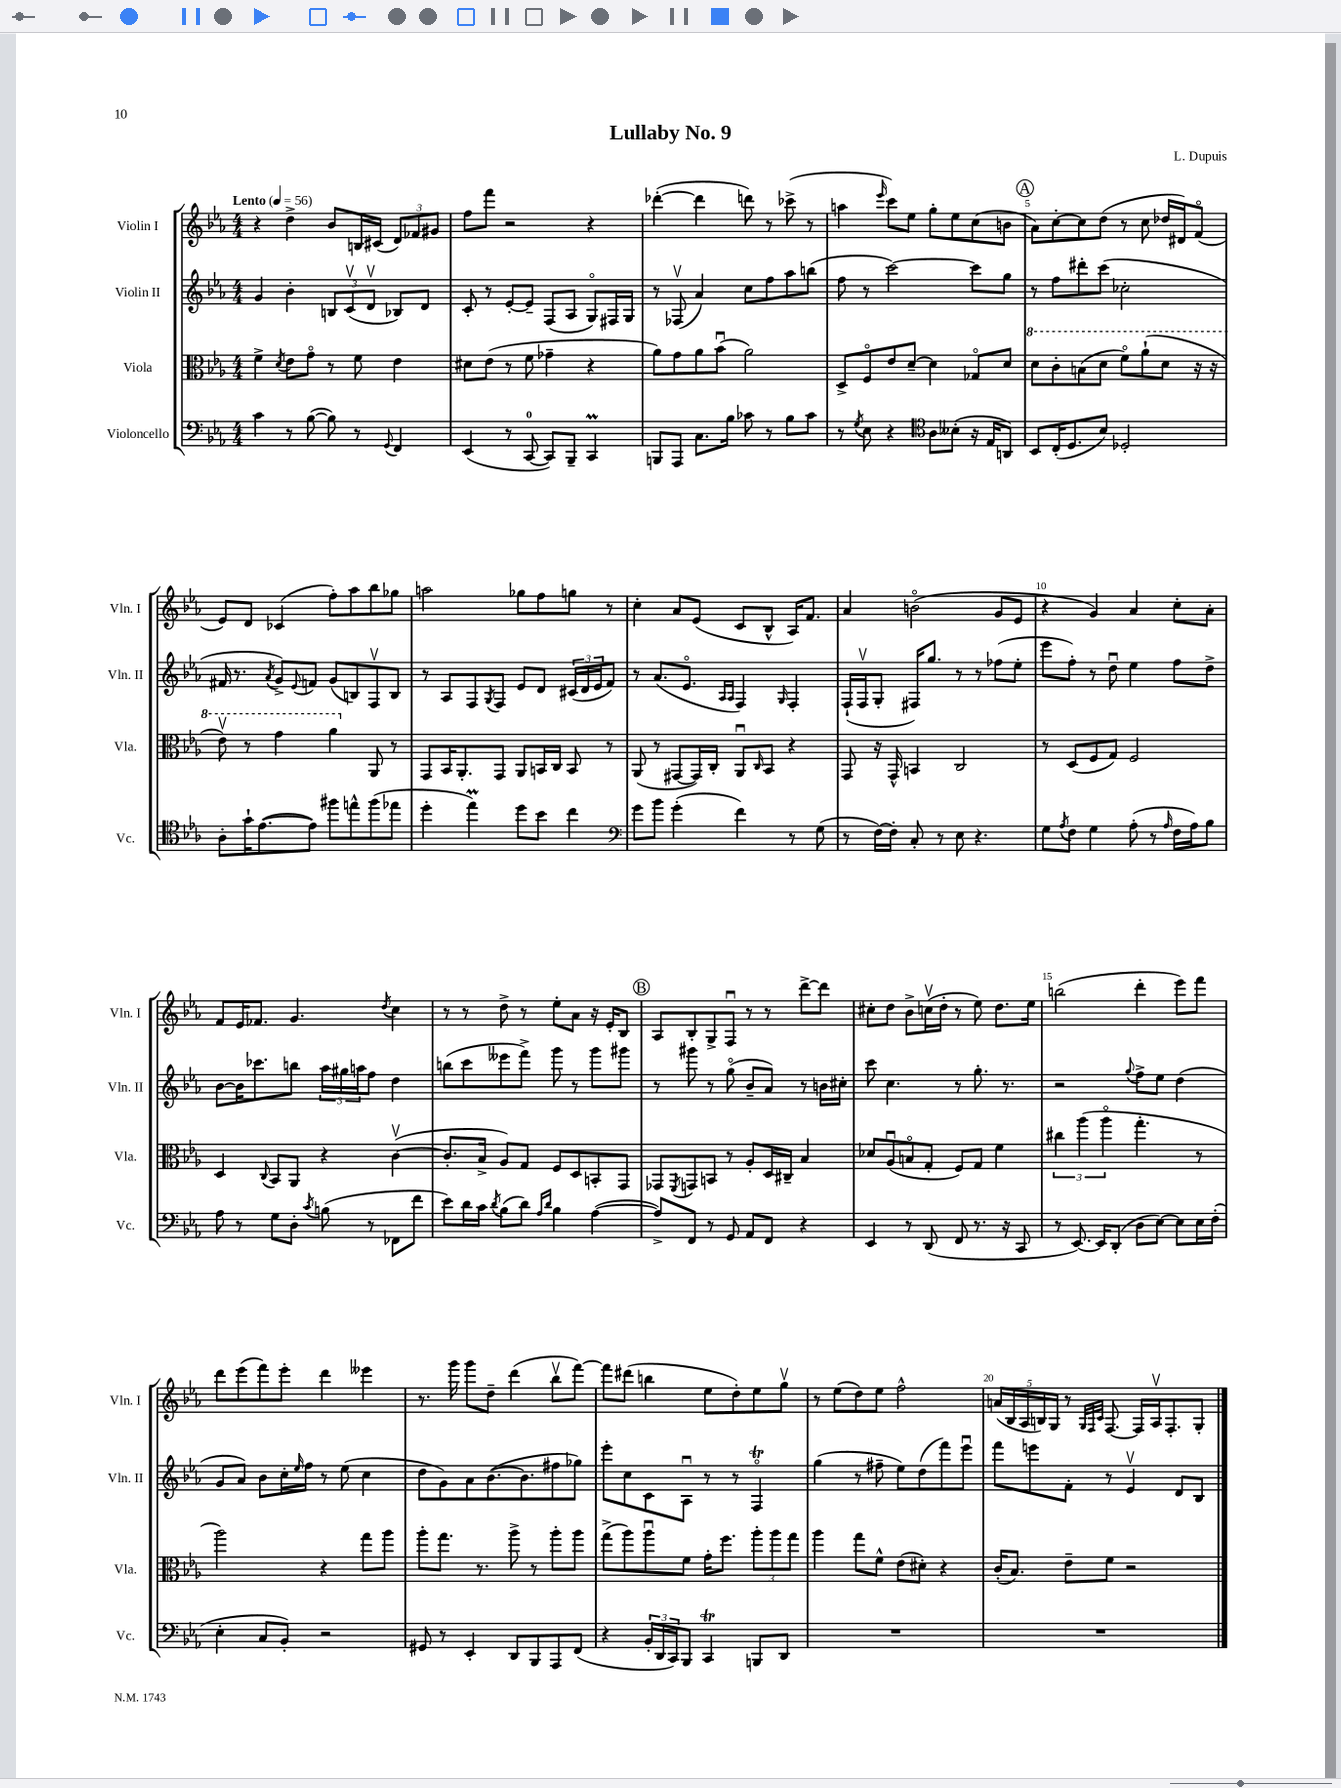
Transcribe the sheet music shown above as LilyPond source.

\header { title = "Lullaby No. 9" composer = "L. Dupuis" }
<<
\new StaffGroup <<
\new Staff = "s0" \with { instrumentName = "Violin I" shortInstrumentName = "Vln. I" } {
    \clef treble \key ees \major \numericTimeSignature \time 4/4 \tempo "Lento" 4 = 56
    r4 d''4-> bes'8 b16 cis'16( \tuplet 3/2 { d'8) fes'8 gis'8 } |
    f''8 f'''8 r2 r4 |
    des'''4~-.( des'''4 d'''8) r8 ces'''8->( r8 |
    a''4 \grace { ees'''16 } c'''8) ees''8 g''8-. ees''8 c''8( b'8 |
    \mark \markup { \circle "A" } aes'8) c''8~-. c''8 d''8( r8 c''8 des''16 dis'16) f'8\flageolet( |
    ees'8) d'8 ces'4( f''8-.) aes''8 bes''8 ges''8 |
    a''2 ges''8 f''8 g''8 r8 |
    c''4-. aes'8 ees'8( c'8 bes8-^ aes16) f'8. |
    aes'4 b'2\flageolet( g'8 ees'8 |
    r4 g'4) aes'4 c''8-. aes'8-. |
    f'8 ees'16 fes'8. g'4. \acciaccatura { d''8 } c''4 |
    r8 r8 d''8-> r8 ees''8-. aes'8 r16 ees'16-. bes8 |
    \mark \markup { \circle "B" } aes8 bes8-. g8-> f8\downbow r8 r8 d'''8~-> d'''8 |
    cis''8-. d''8 bes'8-> c''16\upbow( d''16-. r8 ees''8) d''8. ees''16 |
    b''2( d'''4-. ees'''8) f'''8 |
    d'''8 ees'''8( f'''8) ees'''8-. d'''4 eeses'''4 |
    r8. g'''16 g'''8 d''8-- d'''4( bes''8\upbow f'''8~) |
    f'''8 dis'''8( b''4 ees''8 d''8-.) ees''8 g''8\upbow |
    r8 ees''8( d''8) ees''8 f''2-^ |
    \tuplet 5/4 { a'16( bes16 aes16 b16) g16 } r8 \grace { g32 f32 c'32 } f8.~ f16 aes16\upbow f8.-. g8-. \bar "|." |
}
\new Staff = "s1" \with { instrumentName = "Violin II" shortInstrumentName = "Vln. II" } {
    \clef treble \key ees \major \numericTimeSignature \time 4/4
    g'4 bes'4-. \tuplet 3/2 { b8 c'8\upbow( d'8\upbow } bes8) d'8 |
    c'8-. r8 ees'8~-. ees'8-- f8( aes8 g8\flageolet) fis16 g16 |
    r8 fes8\upbow( aes'4) c''8 f''8 aes''8 b''8( |
    f''8 r8 c'''2~) c'''8 g''8 |
    \mark \markup { \circle "A" } r8 f''8 dis'''8-. c'''8( ces''2-. |
    fis'16 r8. \acciaccatura { aes'8 } g'8->) \appoggiatura { ees'8 } f'8 g'8( b8) f8\upbow b8 |
    r8 aes8 f8 \acciaccatura { g8 } f8 ees'8 d'8 \tuplet 3/2 { cis'16( d'16 ees'16 } f'8) |
    r8 aes'8.( ees'8.\flageolet \grace { aes16 aes16 } f4) \grace { g16 } f4-. |
    f16-!( f16\upbow g8-. fis16) g''8. r8 r8 fes''8( ees''8-. |
    ees'''8 f''8-.) r8 d''8\downbow ees''4 f''8 d''8-> |
    bes'8~ bes'16 ces'''8. b''8 \tuplet 3/2 { aes''16 gis''16 a''16 } f''8 d''4 |
    b''8( c'''8 eeses'''8 f'''8->) g'''8 r8 g'''8 gis'''8 |
    \mark \markup { \circle "B" } r8 gis'''8 r8 g''8\flageolet( bes'8-- aes'8) r8 b'16 cis''16-. |
    c'''8 c''4. r8 g''8.-. r8. |
    r2 \appoggiatura { g''8 } f''8-> ees''8 d''4( |
    g'8 aes'8) bes'8 c''16-. \grace { ees''16 } f''16 r8 ees''8( c''4 |
    d''8 g'8) aes'8 bes'8.~( bes'8. fis''8 ges''8) |
    ees'''8-. c''8 c'8 aes8\downbow r8 r8 f4\flageolet\trill |
    g''4( r8 fis''8-- ees''8) d''8( f'''8) ees'''8\downbow |
    f'''8 e'''8 f'8-. r8 ees'4\upbow d'8 bes8 \bar "|." |
}
\new Staff = "s2" \with { instrumentName = "Viola" shortInstrumentName = "Vla." } {
    \clef alto \key ees \major \numericTimeSignature \time 4/4
    f'4-> \acciaccatura { d'8 } ees'8 g'8\flageolet r8 f'8 ees'4 |
    dis'8 ees'8( r8 f'8 ges'4-- r4 |
    aes'8) g'8 aes'8 bes'8\downbow( aes'2) |
    d8-> f8\flageolet ees'8 d'8~-- d'4 ges8\flageolet d'8 |
    \mark \markup { \circle "A" } \ottava #1 d''8 c''8-. b'8( d''8 f''8\flageolet) aes''8-!( d''8 r16 r16 |
    ees''8\upbow) r8 g''4 aes''4 \ottava #0 aes,8 r8 |
    g,8 bes,16 aes,8.-. g,8 aes,8 b,16 c16 b,8 r8 |
    aes,8( r8 gis,8~ gis,16) c16-. aes,8\downbow \grace { c16 } bes,8 r4 |
    g,8 r16 g,16-^ b,4 c2 |
    r8 d8( f8 g8) f2 |
    d4 \appoggiatura { c8 } bes,8 aes,8 r4 c'4~\upbow( |
    c'8.-. bes16-> aes8) g8 f8 d8 b,8-. g,8 |
    \mark \markup { \circle "B" } ges,8 \acciaccatura { f,8 } g,8 b,8 r8 aes8-. d16 cis16-- bes4 |
    des'8 aes8\downbow( b8\flageolet g8-. f8) g8 f'4 |
    \tuplet 3/2 { cis''4 aes''4( aes''4\flageolet } g''4.-. r8 |
    aes''2) r4 g''8 aes''8 |
    aes''8-. g''8. r8. aes''8-> r8 aes''8-. aes''8 |
    g''8->( aes''8) aes''8\downbow f'8 g'16-. f''8. \tuplet 3/2 { aes''8-. aes''8 g''8 } |
    aes''4 g''8 f'8-^ ees'8( dis'8-.) r4 |
    c'16-.( bes8.) ees'8-- f'8 r2 \bar "|." |
}
\new Staff = "s3" \with { instrumentName = "Violoncello" shortInstrumentName = "Vc." } {
    \clef bass \key ees \major \numericTimeSignature \time 4/4
    c'4 r8 bes8~( bes8) r8 \appoggiatura { g,8 } f,4 |
    ees,4( r8 c,8-0~ c,8) bes,,8-- c,4\prall |
    b,,8 aes,,8 c8. bes16 ces'8 r8 bes8 ces'8 |
    r8 \acciaccatura { g8 } ees8 r4 \clef tenor aes8 beses8-.( r16 ees16 a,8) |
    \mark \markup { \circle "A" } bes,8 c16-.( d8. bes8) des2-. |
    aes8-. g'16-! ees'8.~( ees'8) fis''8 e''8-^ fis''8( ees''8 |
    d''4-. ees''4\prall) d''8 bes'8 c''4 |
    \clef bass g'8 bes'8 g'4-.( f'4) r8 g8( |
    r8 f16~) f16-. c8-. r8 ees8 r4. |
    g8 \acciaccatura { aes8 } f8 g4 aes8-.( r8 \grace { aes16 } f16 aes16) bes8 |
    aes8 r8 g8 d8-. \acciaccatura { c'8 } b8( r8 fes,8 f'8 |
    ees'8) d'16 c'16 \acciaccatura { d'8 } bes8( d'8) \grace { aes16 d'16 } bes4 aes4~( |
    \mark \markup { \circle "B" } aes8->) f,8 r8 g,8 aes,8 f,8 r4 |
    ees,4 r8 d,8( f,8 r8. r16 c,8 |
    r8 ees,8.~) ees,16 d,8-.( d8 ees8~) ees8 ees16 f16-.( |
    ees4-. c8 bes,8-.) r2 |
    gis,8 r8 ees,4-. d,8 bes,,8 aes,,8 f,8( |
    r4 \tuplet 3/2 { bes,16-. d,16 c,16) } bes,,8 c,4\trill b,,8 d,8 |
    R1 |
    R1 \bar "|." |
}
>>
>>
\layout { \context { \Score \override BarNumber.break-visibility = ##(#f #t #t) barNumberVisibility = #(every-nth-bar-number-visible 5) } }
